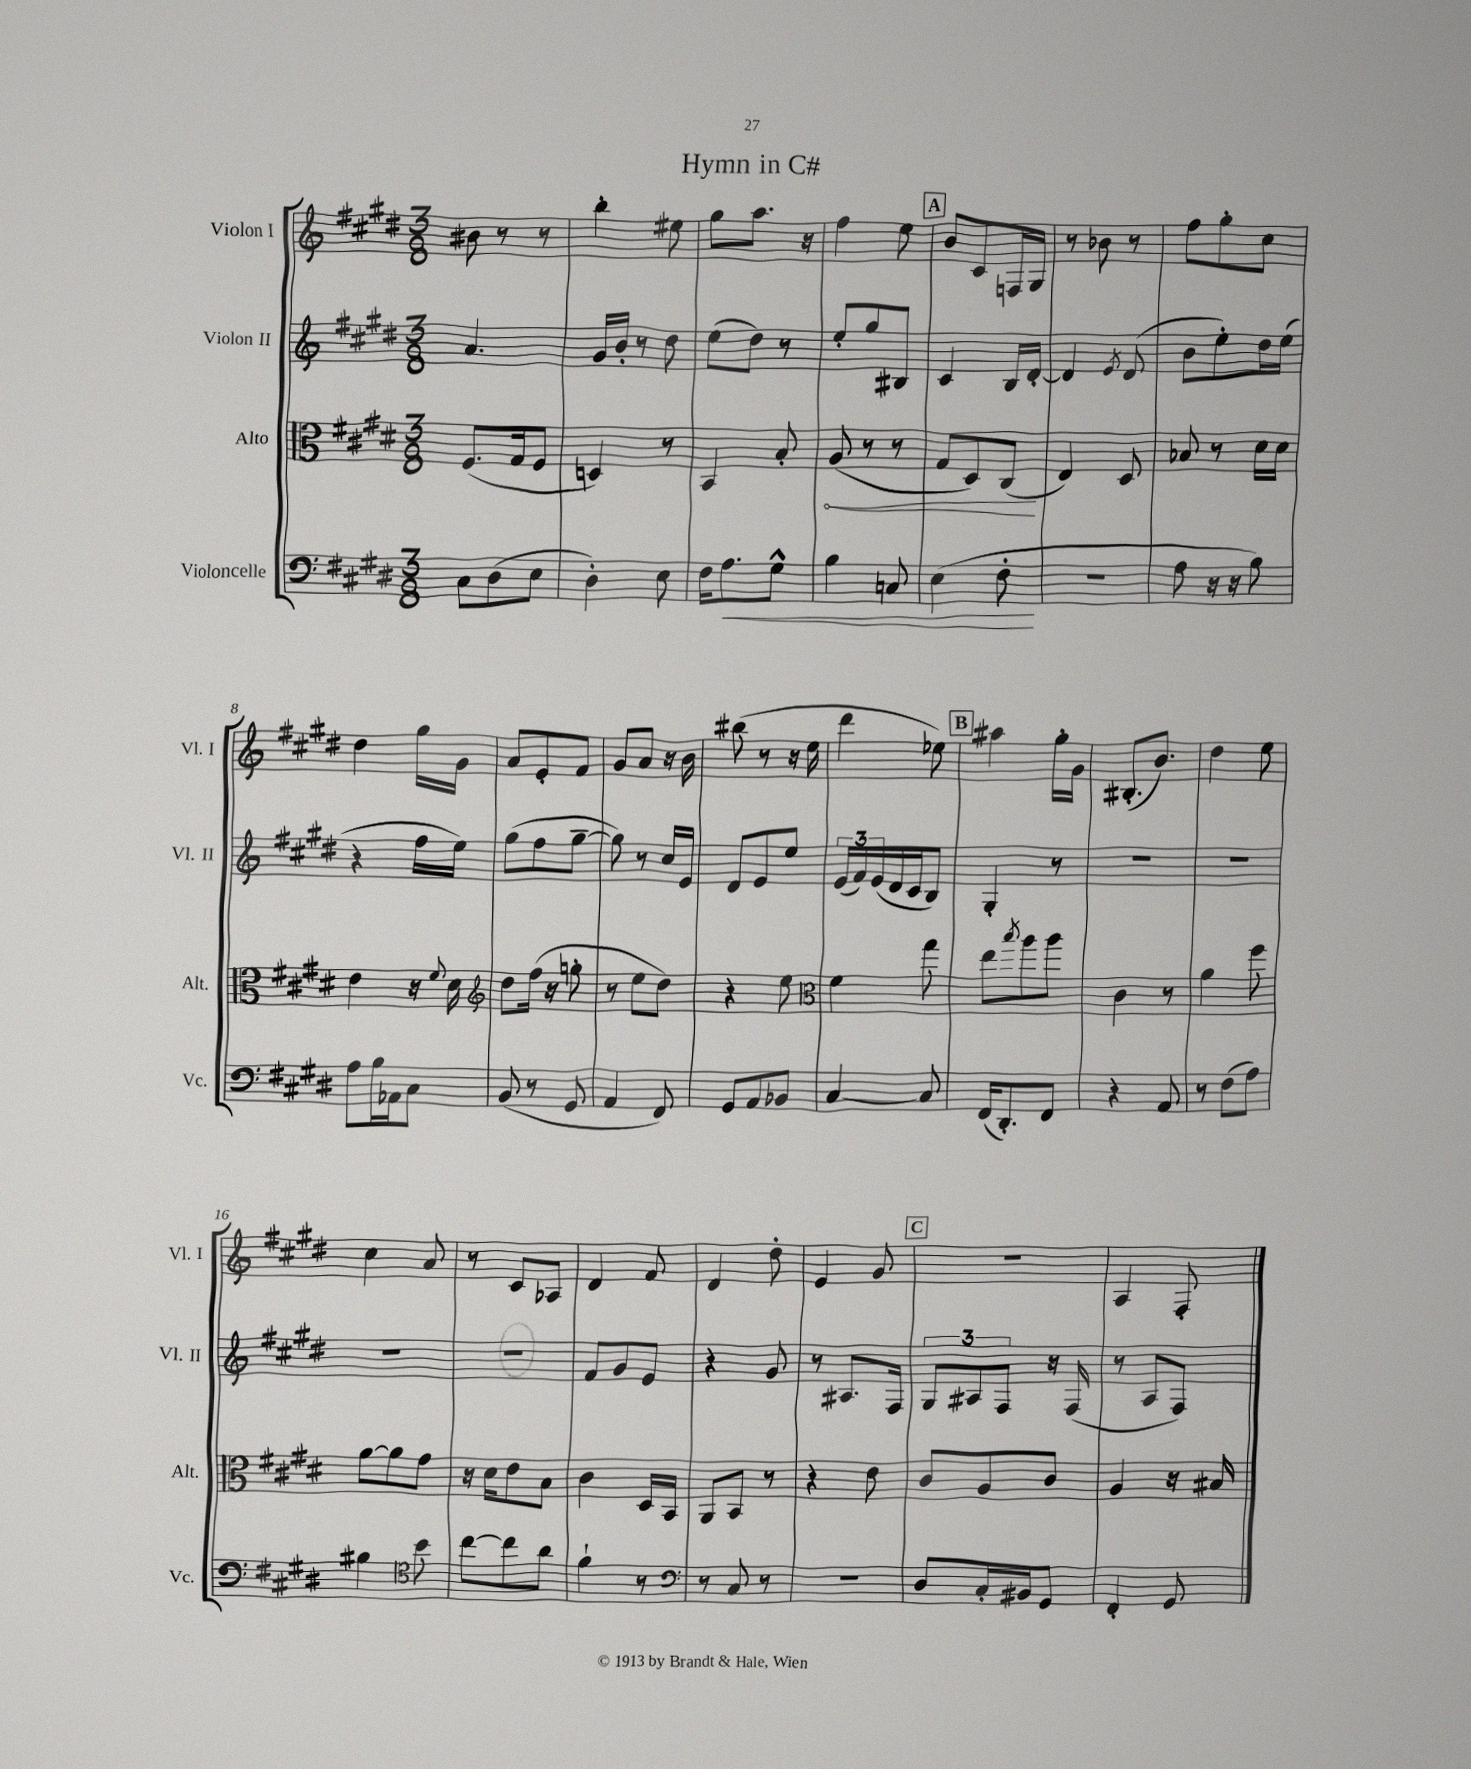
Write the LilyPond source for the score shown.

\header { title = "Hymn in C#" }
<<
\new StaffGroup <<
\new Staff = "s0" \with { instrumentName = "Violon I" shortInstrumentName = "Vl. I" } {
    \clef treble \key e \major \numericTimeSignature \time 3/8
    bis'8 r8 r8 |
    b''4-. eis''8 |
    gis''8 a''8. r16 |
    fis''4 e''8 |
    \mark \markup { \box "A" } b'8 cis'8 f16 gis16 |
    r8 bes'8 r8 |
    fis''8 gis''8-. cis''8 |
    dis''4 gis''16 gis'16 |
    a'8 e'8-. fis'8 |
    gis'8 a'8 r16 b'16 |
    bis''8( r8 r16 e''16 |
    dis'''4 ees''8) |
    \mark \markup { \box "B" } ais''4 gis''16-. gis'16 |
    bis8.-.( b'8.) |
    dis''4 e''8 |
    cis''4 a'8 |
    r8 cis'8 aes8 |
    dis'4 fis'8 |
    dis'4 dis''8-. |
    e'4 gis'8 |
    \mark \markup { \box "C" } r4. |
    a4 fis8-. \bar "|." |
}
\new Staff = "s1" \with { instrumentName = "Violon II" shortInstrumentName = "Vl. II" } {
    \clef treble \key e \major \numericTimeSignature \time 3/8
    a'4. |
    gis'16 b'16-. r8 dis''8 |
    e''8( dis''8) r8 |
    e''8-. gis''8 bis8 |
    \mark \markup { \box "A" } cis'4 b16 dis'16~-. |
    dis'4 \acciaccatura { e'8 } dis'8( |
    b'8 e''8-.) dis''16 e''16( |
    r4 fis''16 e''16) |
    gis''8( fis''8 gis''8~-- |
    gis''8) r8 cis''16 e'16 |
    dis'8 e'8 e''8 |
    \tuplet 3/2 { e'16( fis'16) e'16( } dis'16 cis'16 b8) |
    \mark \markup { \box "B" } gis4-. r8 |
    R4. |
    R4. |
    R4. |
    R4. |
    fis'8 gis'8 e'8 |
    r4 gis'8 |
    r8 ais8. fis16 |
    \mark \markup { \box "C" } \tuplet 3/2 { gis8 ais8 fis8 } r16 fis16( |
    r8 a8 fis8) \bar "|." |
}
\new Staff = "s2" \with { instrumentName = "Alto" shortInstrumentName = "Alt." } {
    \clef alto \key e \major \numericTimeSignature \time 3/8
    fis8.( gis16 fis8 |
    d4) r8 |
    b,4 b8-. |
    \once \override Hairpin.circled-tip = ##t a8\<( r8 r8 |
    \mark \markup { \box "A" } gis8 dis8) cis8\!( |
    e4) dis8 |
    bes8 r8 dis'16 dis'16 |
    e'4 r16 \appoggiatura { fis'8 } dis'16 |
    \clef treble dis''8 fis''16( r16 g''8-. |
    r8 e''8 dis''8) |
    r4 e''8 |
    \clef alto fis'4 gis''8 |
    \mark \markup { \box "B" } e''8 \acciaccatura { b''8 } a''8 a''8 |
    cis'4 r8 |
    a'4 fis''8 |
    a'8~ a'8 gis'8 |
    r16 dis'16 e'8 b8 |
    cis'4 dis16 b,16 |
    a,8 b,8 r8 |
    r4 e'8 |
    \mark \markup { \box "C" } cis'8 a8 cis'8 |
    a4 r16 bis16 \bar "|." |
}
\new Staff = "s3" \with { instrumentName = "Violoncelle" shortInstrumentName = "Vc." } {
    \clef bass \key e \major \numericTimeSignature \time 3/8
    cis8 dis8( e8 |
    dis4-.) e8 |
    fis16 a8.\< gis8-^ |
    b4 c8 |
    \mark \markup { \box "A" } e4( fis8-.\! |
    R4. |
    a8 r16 r16 b8) |
    a8 b16 aes,16 cis8 |
    b,8( r8 gis,8 |
    a,4 fis,8) |
    gis,8 a,8 bes,8 |
    cis4~ cis8 |
    \mark \markup { \box "B" } fis,16( dis,8.-.) fis,8 |
    r4 a,8 |
    r8 fis8( a8) |
    bis4 \clef tenor b'8 |
    cis''8~ cis''8 a'8 |
    fis'4-! r8 |
    \clef bass r8 cis8 r8 |
    R4. |
    \mark \markup { \box "C" } dis8 cis16-. bis,16 gis,8 |
    fis,4-. gis,8 \bar "|." |
}
>>
>>
